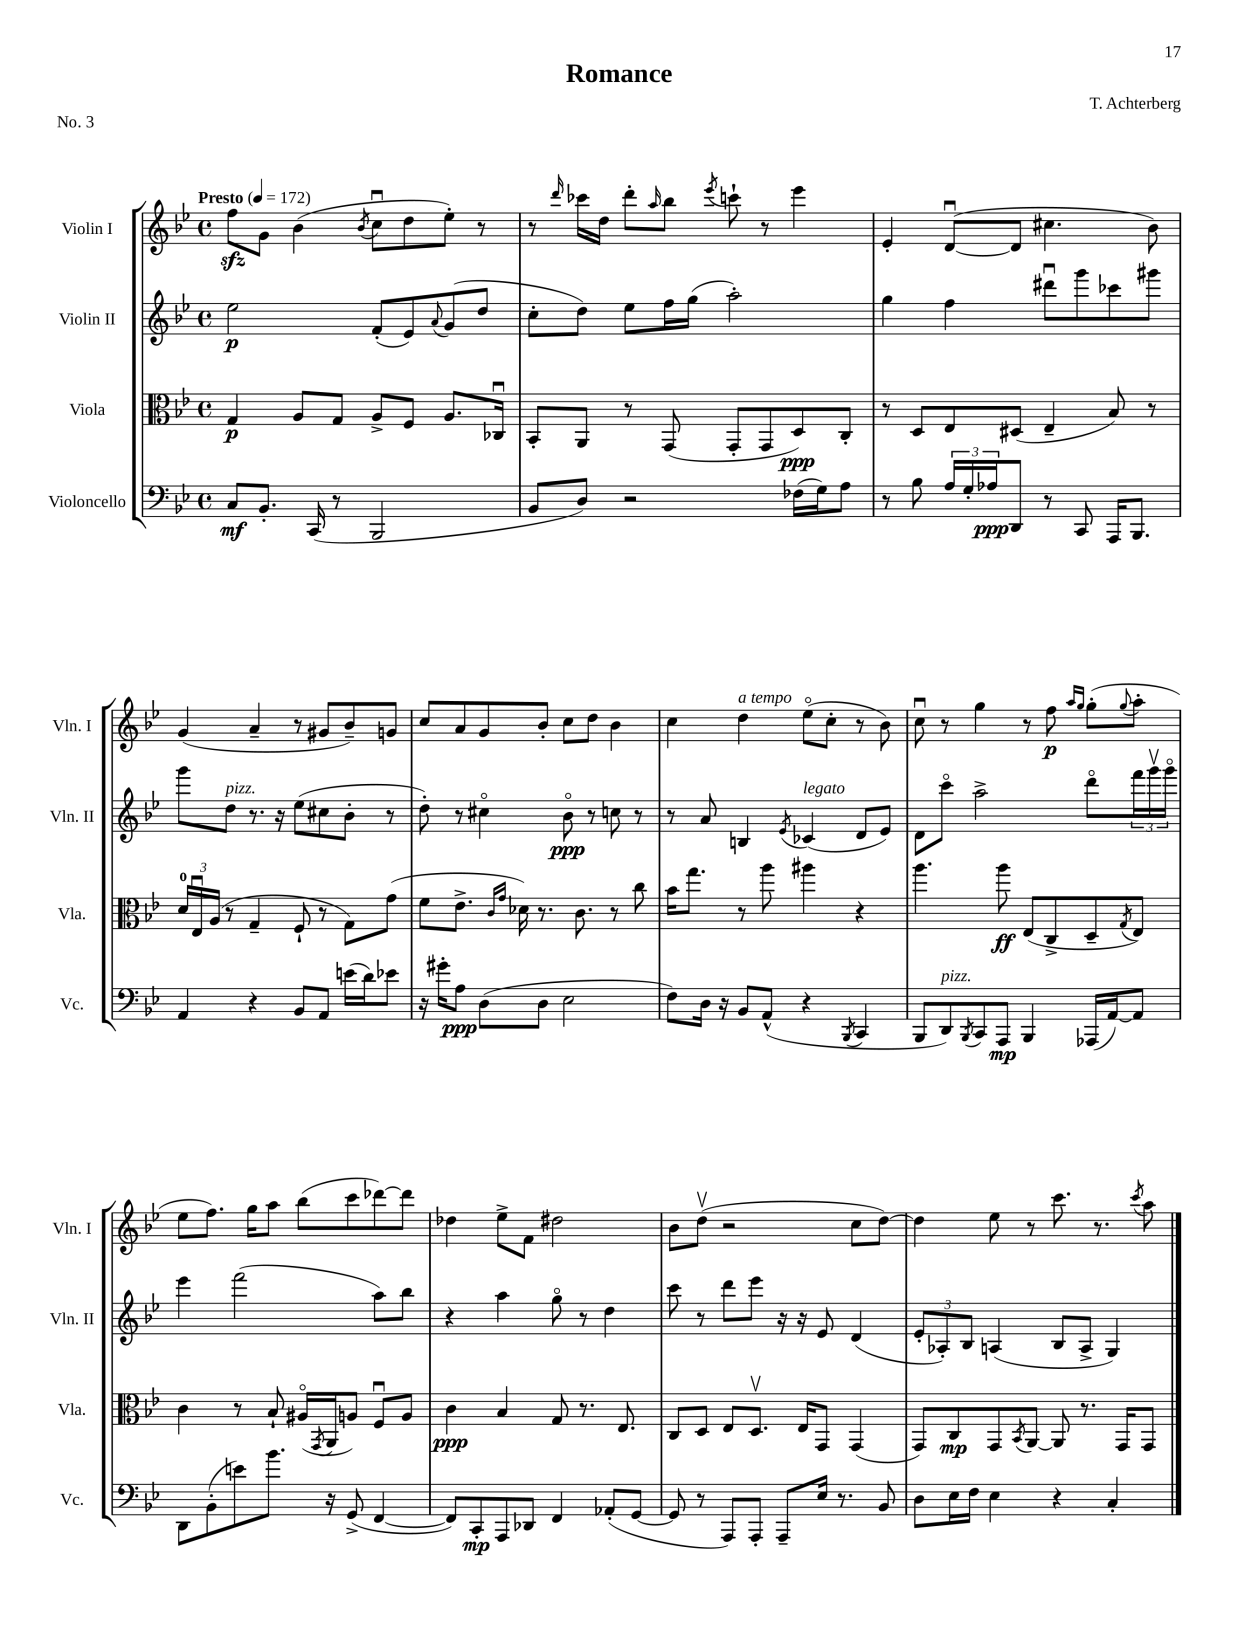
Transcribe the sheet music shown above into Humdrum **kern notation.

**kern	**dynam	**kern	**dynam	**kern	**dynam	**kern	**dynam
*part4	*part4	*part3	*part3	*part2	*part2	*part1	*part1
*staff4	*staff4	*staff3	*staff3	*staff2	*staff2	*staff1	*staff1
*I"Violoncello	*	*I"Viola	*	*I"Violin II	*	*I"Violin I	*
*I'Vc.	*	*I'Vla.	*	*I'Vln. II	*	*I'Vln. I	*
*clefF4	*	*clefC3	*	*clefG2	*	*clefG2	*
*k[b-e-]	*	*k[b-e-]	*	*k[b-e-]	*	*k[b-e-]	*
*M4/4	*	*M4/4	*	*M4/4	*	*M4/4	*
*met(c)	*	*met(c)	*	*met(c)	*	*met(c)	*
*MM172	*	*MM172	*	*MM172	*	*MM172	*
=1	=1	=1	=1	=1	=1	=1	=1
!	!	!	!	!	!	!LO:TX:a:B:t=Presto	!
8C/L	mf	4G/	p	2ee-\	p	8ffzz\L	.
8.BB-'/J	.	.	.	.	.	8g\J	.
.	.	8A/L	.	.	.	(4b-\	.
(16CC/	.	.	.	.	.	.	.
8r	.	8G/J	.	.	.	.	.
.	.	.	.	.	.	8qb-/	.
2BBB-/	.	8A^/L	.	(8f'/L	.	8ccu\L	.
.	.	8F/J	.	8e-/)	.	8dd\	.
.	.	.	.	8qqa/	.	.	.
.	.	8.A/L	.	(8g/	.	8ee-'\J)	.
.	.	.	.	8dd/J	.	8r	.
.	.	16C-Xu/Jk	.	.	.	.	.
=2	=2	=2	=2	=2	=2	=2	=2
8BB-/L	.	8BB-'/L	.	8cc'\L	.	8r	.
.	.	.	.	.	.	16qqddd/	.
8D/J)	.	8AA/J	.	8dd\J)	.	16ccc-X\LL	.
.	.	.	.	.	.	16dd\JJ	.
2r	.	8r	.	8ee-\L	.	8ddd'\L	.
.	.	.	.	.	.	16qqaa/	.
.	.	(8GG/	.	16ff\L	.	8bb-\J	.
.	.	.	.	(16gg\JJ	.	.	.
.	.	.	.	.	.	8qeee-/	.
.	.	8GG'/L	.	2aa'\)	.	8cccn`\	.
.	.	8GG/	.	.	.	8r	.
(16F-X\LL	.	8D/)	ppp	.	.	4eee-\	.
16G\J)	.	.	.	.	.	.	.
8A\J	.	8C'/J	.	.	.	.	.
=3	=3	=3	=3	=3	=3	=3	=3
8r	.	8r	.	4gg\	.	4e-'/	.
8B-\	.	8D/L	.	.	.	.	.
24A/LL	.	8E-/	.	4ff\	.	([8du/L	.
24G'/	.	.	.	.	.	.	.
24A-X/J	ppp	.	.	.	.	.	.
8DD/J	.	(8D#X/J	.	.	.	8d/J]	.
8r	.	4E-~/	.	8ddd#Xu\L	.	4.cc#X\	.
8CC/	.	.	.	8ggg\	.	.	.
16AAA/KL	.	8B-/)	.	8ccc-X\	.	.	.
8.BBB-/J	.	.	.	.	.	.	.
.	.	8r	.	8ggg#X\J	.	8b-\)	.
!!LO:LB:g=z
=4	=4	=4	=4	=4	=4	=4	=4
4AA/	.	24d/LL	.	8ggg\L	.	(4g/	.
.	.	24E-u/	.	.	.	.	.
.	.	(24A/JJ	.	.	.	.	.
!	!	!	!	!LO:TX:a:i:t=pizz.	!	!	!
.	.	8r	.	8dd\J	.	.	.
4r	.	4G~/	.	8.r	.	4a~/	.
.	.	.	.	16r	.	.	.
8BB-/L	.	8F`/	.	(8ee-\L	.	8r	.
8AA/J	.	8r	.	8cc#X\	.	8g#X/L	.
(16en\LL	.	8G\L)	.	8b-'\J	.	8b-~/)	.
16d\J)	.	.	.	.	.	.	.
8e-X\J	.	(8g\J	.	8r	.	8gn/J	.
=5	=5	=5	=5	=5	=5	=5	=5
16r	.	8f\L	.	8dd'\)	.	8cc/L	.
16g#X'\KL	.	.	.	.	.	.	.
8A\J	ppp	8.e-^\J	.	8r	.	8a/	.
(8D\L	.	.	.	4cc#X\	.	8g/	.
.	.	16qqc/LL	.	.	.	.	.
.	.	16qqg/JJ	.	.	.	.	.
.	.	16d-X\)	.	.	.	.	.
8D\J	.	8.r	.	.	.	8b-'/J	.
2E-\	.	.	.	8b-\	ppp	8cc\L	.
.	.	8.c\	.	.	.	.	.
.	.	.	.	8r	.	8dd\J	.
.	.	8r	.	8ccn\	.	4b-\	.
.	.	8cc\	.	8r	.	.	.
=6	=6	=6	=6	=6	=6	=6	=6
8F\L)	.	16b-\KL	.	8r	.	4cc\	.
.	.	8.gg\J	.	.	.	.	.
16D\Jk	.	.	.	8a/	.	.	.
16r	.	.	.	.	.	.	.
!	!	!	!	!	!	!LO:TX:a:i:t=a tempo	!
8BB-/L	.	8r	.	4Bn/	.	4dd\	.
(8AA^^/J	.	8aa\	.	.	.	.	.
.	.	.	.	8qe-/	.	.	.
!	!	!	!	!LO:TX:a:i:t=legato	!	!	!
4r	.	4aa#X\	.	(4c-X/	.	(8ee-\L	.
.	.	.	.	.	.	8cc'\J	.
8qBBB-/	.	.	.	.	.	.	.
4CC/	.	4r	.	8d/L	.	8r	.
.	.	.	.	8e-/J)	.	8b-\)	.
=7	=7	=7	=7	=7	=7	=7	=7
8BBB-/L	.	4.aa\	.	8d\L	.	8ccu\	.
!LO:TX:a:i:t=pizz.	!	!	!	!	!	!	!
8DD/)	.	.	.	8ccc\J	.	8r	.
8qBBB-/	.	.	.	.	.	.	.
8CC/	.	.	.	2aa^\	.	4gg\	.
8AAA/J	mp	8aa\	ff	.	.	.	.
4BBB-/	.	(8E-/L	.	.	.	8r	.
.	.	8C^/	.	.	.	8ff\	p
.	.	.	.	.	.	16qqaa/LL	.
.	.	.	.	.	.	16qqgg/JJ	.
(16AAA-X/LL	.	8D~/	.	8ddd\L	.	(8gg'\L	.
[16AA/J)	.	.	.	.	.	.	.
.	.	8qG/	.	.	.	8qqgg/	.
8AA/J]	.	8E-/J)	.	24fff\L	.	8aa'\J	.
.	.	.	.	24gggv\	.	.	.
.	.	.	.	24ggg\JJ	.	.	.
!!LO:LB:g=z
=8	=8	=8	=8	=8	=8	=8	=8
8DD\L	.	4c\	.	4eee-\	.	8ee-\L	.
(8BB-'\	.	.	.	.	.	8.ff\J)	.
8en\)	.	8r	.	(2fff\	.	.	.
.	.	.	.	.	.	16gg\KL	.
8.b-\J	.	8B-`/	.	.	.	8aa\J	.
.	.	(16A#X/LL	.	.	.	(8bb-\L	.
.	.	8qGG/	.	.	.	.	.
16r	.	16AA/J	.	.	.	.	.
(8GG^/	.	8An/J)	.	.	.	8ccc\	.
[4FF/	.	8Fu/L	.	8aa\L)	.	[8ddd-X\)	.
.	.	8A/J	.	8bb-\J	.	8ddd-\J]	.
=9	=9	=9	=9	=9	=9	=9	=9
8FF/L])	.	4c\	ppp	4r	.	4dd-X\	.
8CC'/	mp	.	.	.	.	.	.
8AAA/	.	4B-/	.	4aa\	.	8ee-^\L	.
8DD-X/J	.	.	.	.	.	8f\J	.
4FF/	.	8G/	.	8gg\	.	2dd#X\	.
.	.	8.r	.	8r	.	.	.
(8AA-X'/L	.	.	.	4dd\	.	.	.
.	.	8.E-/	.	.	.	.	.
[8GG/J	.	.	.	.	.	.	.
=10	=10	=10	=10	=10	=10	=10	=10
8GG/]	.	8C/L	.	8ccc\	.	8b-\L	.
8r	.	8D/J	.	8r	.	(8ddv\J	.
8AAA/L)	.	8E-/L	.	8ddd\L	.	2r	.
8AAA'/J	.	8.Dv/J	.	8eee-\J	.	.	.
8AAA~/L	.	.	.	16r	.	.	.
.	.	16E-/KL	.	16r	.	.	.
16E-/Jk	.	8GG/J	.	8e-/	.	.	.
8.r	.	.	.	.	.	.	.
.	.	(4GG/	.	(4d/	.	8cc\L	.
8BB-/	.	.	.	.	.	[8dd\J)	.
=11	=11	=11	=11	=11	=11	=11	=11
8D\L	.	8GG/L)	.	12e-'/L	.	4dd\]	.
.	.	.	.	12A-X'/)	.	.	.
16E-\L	.	8C/	mp	.	.	.	.
.	.	.	.	12B-/J	.	.	.
16F\JJ	.	.	.	.	.	.	.
4E-\	.	8GG/	.	(4An/	.	8ee-\	.
.	.	8qBB-/	.	.	.	.	.
.	.	[8AA/J	.	.	.	8r	.
4r	.	8AA/]	.	8B-/L	.	8.ccc\	.
.	.	8.r	.	8A^/J	.	.	.
.	.	.	.	.	.	8.r	.
4C'/	.	.	.	4G/)	.	.	.
.	.	16GG/KL	.	.	.	.	.
.	.	.	.	.	.	8qccc/	.
.	.	8GG/J	.	.	.	8aa\	.
==	==	==	==	==	==	==	==
*-	*-	*-	*-	*-	*-	*-	*-
